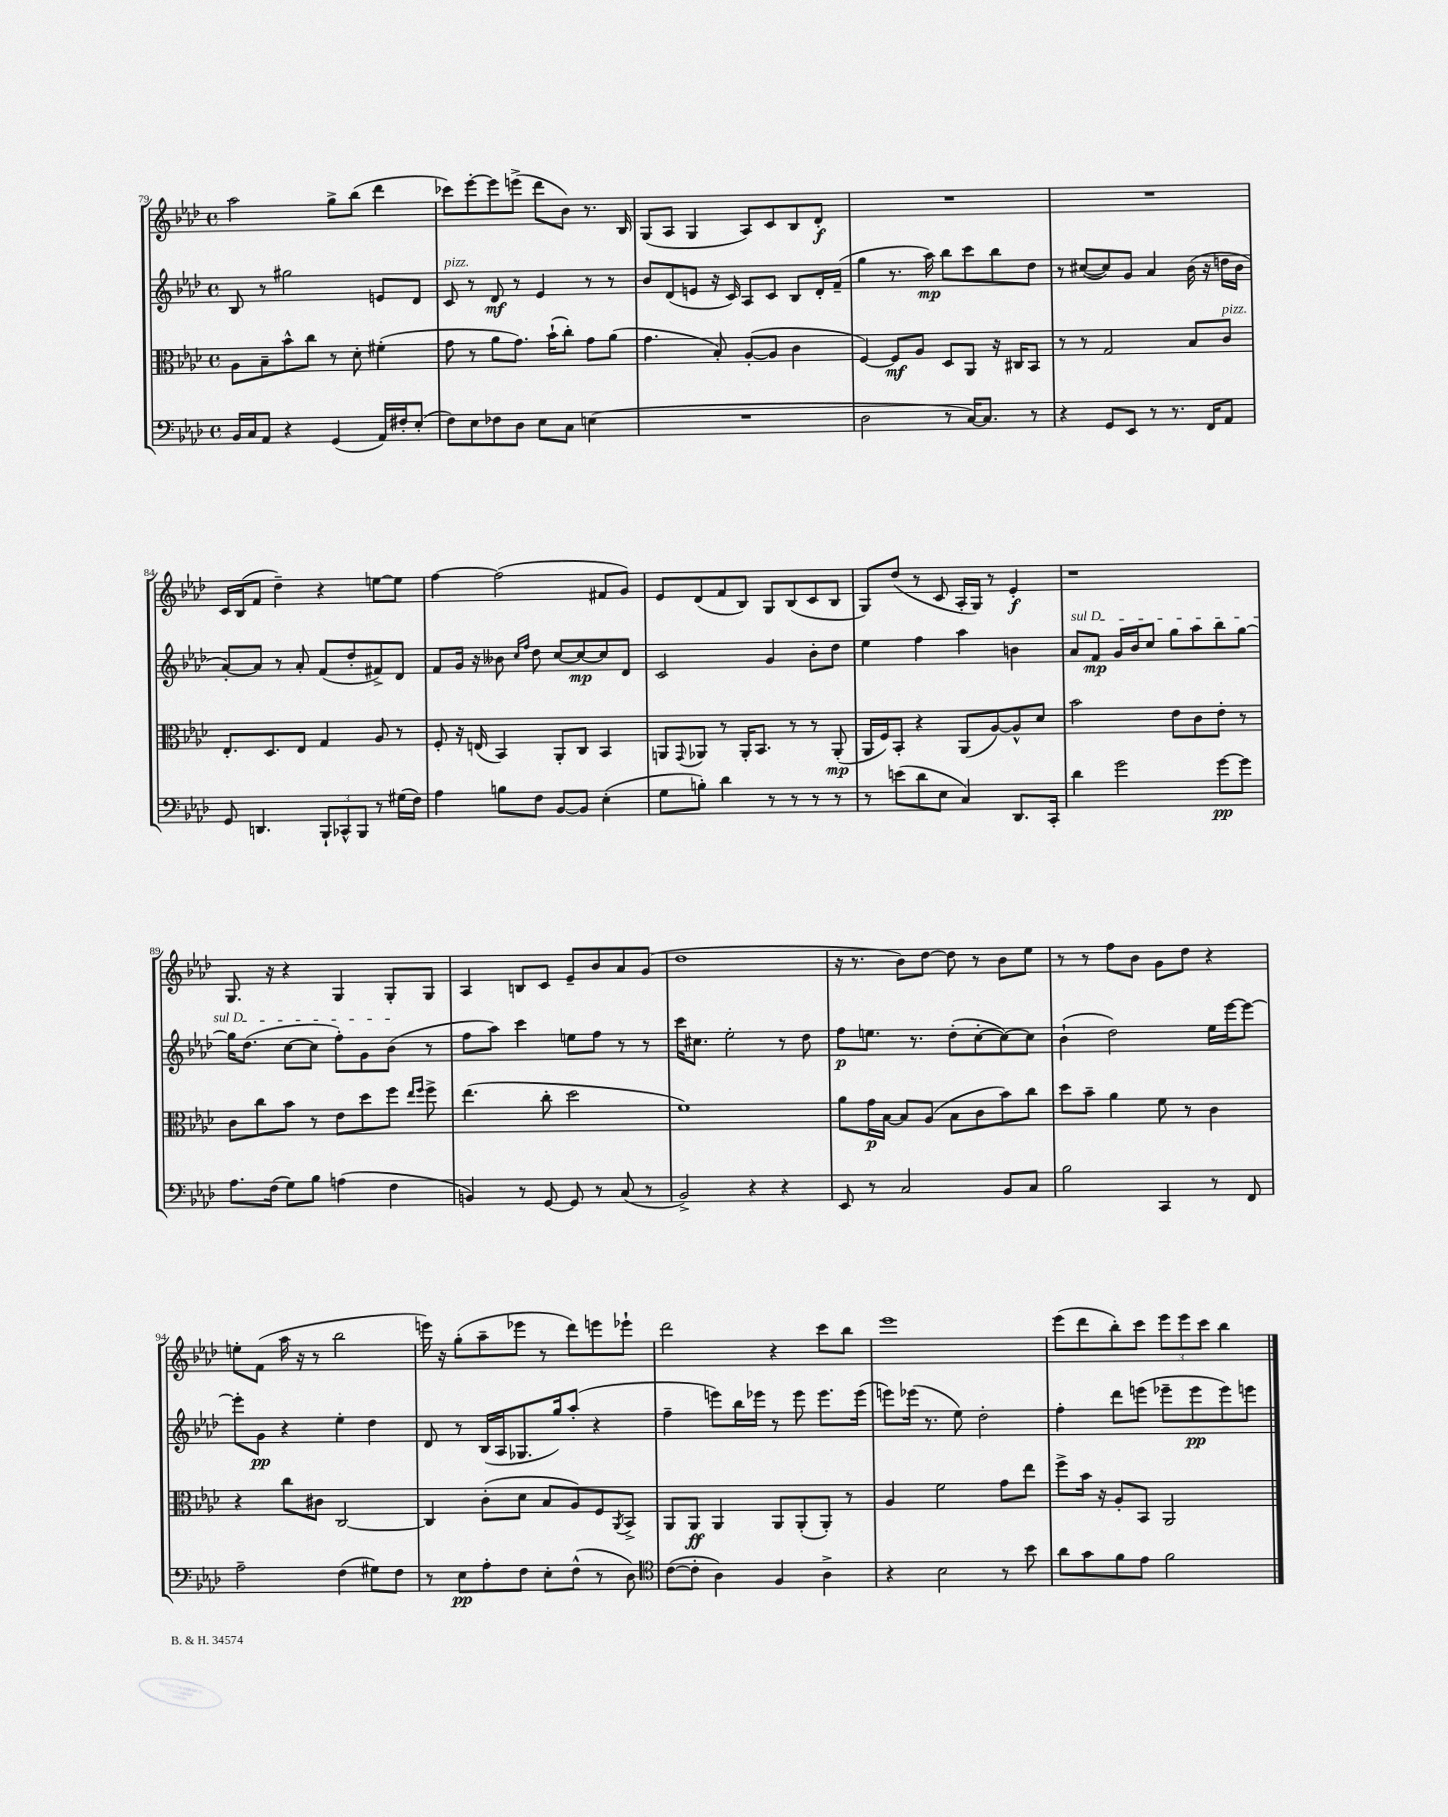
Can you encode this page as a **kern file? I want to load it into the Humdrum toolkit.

**kern	**kern	**kern	**kern
*staff4	*staff3	*staff2	*staff1
*clefF4	*clefC3	*clefG2	*clefG2
*k[b-e-a-d-]	*k[b-e-a-d-]	*k[b-e-a-d-]	*k[b-e-a-d-]
*M4/4	*M4/4	*M4/4	*M4/4
*met(c)	*met(c)	*met(c)	*met(c)
16BB-	8A-	8B-	2aa-
16C	.	.	.
8AA-	8B-~	8r	.
4r	8b-^^	2gg#	.
.	8cc	.	.
(4GG	8r	.	8gg^
.	8d-'	.	(8bb-
16AA-)	(4f#'	8e	4ddd-
16F#'	.	.	.
(8E-'	.	8d-	.
=	=	=	=
8F)	8g	8c	8ccc-)
8E-	8r	8r	[8eee-'
8F-	8a-	8d-	8eee-]
8D-	8.g)	8r	(8eee^
8E-	.	4e-	8ddd-
.	(16b-`	.	.
8C	8cc')	.	8b-)
(4E	8g	8r	8.r
.	(8a-	8r	.
.	.	.	16B-
=	=	=	=
1r	4.g	8b-	(8G
.	.	(8d-	8A-
.	.	8e	4G
.	8B-')	16r	.
.	.	16c)	.
.	([8A-'	8A-	8A-)
.	8A-]	8c	8c
.	4c	8B-	8B-
.	.	16d-'	8d-'
.	.	(16f~	.
=	=	=	=
2D-	[4F)	4gg	1r
.	8F]	8.r	.
.	8A-	.	.
.	.	16aa-)	.
8r	8D-	8bb-	.
[16C)	8AA-	8ccc	.
8.C]	.	.	.
.	16r	8bb-	.
.	16C#	.	.
8r	8BB-	8dd-	.
=	=	=	=
4r	8r	8r	1r
.	8r	([8cc#	.
8GG	2G	8cc#])	.
8EE-	.	8g	.
8r	.	4a-	.
8.r	.	.	.
.	8B-	(16b-	.
16FF	.	16r	.
8AA-	8c	16dd	.
.	.	16b-	.
=	=	=	=
8GG	8.E-'	[8a-')	16c
.	.	.	(16B-
4.DD	.	8a-]	8f
.	8.D-	.	.
.	.	8r	4dd-~)
.	8E-	8a-'	.
12BBB-`	4G	(8f	4r
12CC-^^	.	.	.
.	.	8dd-'	.
12BBB-	.	.	.
8r	8A-	8f#^)	[8ee
(16G#	8r	8d-	8ee]
16F)	.	.	.
=	=	=	=
4A-	8F'	8f	[4ff
.	16r	16g	.
.	(16E	16r	.
8B	4BB-)	8b--	(2ff]
.	.	16qqcc	.
.	.	16qqff	.
8F	.	8dd-	.
[8BB-	8AA-'	[8cc	.
8BB-]	8C	8cc_	.
(4E-'	4BB-	8cc]	8f#
.	.	8d-	8g)
=	=	=	=
8G	8AA	2c	8e-
.	8qqGG	.	.
8B')	8AA-	.	(8d-
4d-	8r	.	8f
.	16AA-'	.	8B-)
.	8.BB-	.	.
8r	.	4g	8G
8r	8r	.	(8B-
8r	8r	8b-'	8c
8r	(8AA-'	8dd-	8B-
=	=	=	=
8r	16AA-	4ee-	8G)
.	16F)	.	.
(8e	8BB-'	.	(8dd-
8d-	4r	4ff	8r
8E-	.	.	8c
4C)	(8AA-	4aa-	16A-'
.	.	.	16G)
.	[8A-)	.	8r
8.DD-	8A-^^]	4b	4e-'
.	8d-	.	.
16CC'	.	.	.
=	=	=	=
4d-	2b-	8a-	1r
.	.	8f	.
2g	.	16g	.
.	.	16b-	.
.	.	8cc	.
.	8e-	8gg	.
.	8c	8aa-	.
[8g	8e-'	8bb-	.
8g]	8r	[8gg	.
=	=	=	=
8.A-	8c	16gg]	8.G
.	.	(8.dd-	.
.	8cc	.	.
(16F	.	.	16r
8G)	8b-	[8cc	4r
8B-	8r	8cc]	.
(4A	8e-	8ff')	4G
.	8dd-	8g	.
4F	8ff	(8b-	8G'
.	16qqee-	.	.
.	16qqff	.	.
.	8ff^	8r	8G
=	=	=	=
4BB)	(4.ee-	8ff	4A-
.	.	8aa-)	.
8r	.	4ccc	8B
[8GG	8cc'	.	8c
8GG]	2dd-	8ee	8e-~
8r	.	8ff	8b-
(8C	.	8r	8a-
8r	.	8r	(8g
=	=	=	=
2BB-^)	1f)	16ccc	1dd-
.	.	8.cc#	.
.	.	2ee-'	.
4r	.	.	.
4r	.	8r	.
.	.	8dd-	.
=	=	=	=
8EE-	8a-	8ff	16r
.	.	.	8.r
8r	16g	8.ee	.
.	[16B-	.	.
2C	8B-]	.	8b-)
.	.	8.r	.
.	(8A-	.	[8dd-
.	8B-	(8dd-'	8dd-]
.	8c	[8cc'	8r
8BB-	8b-)	8cc_)	8b-
8C	8cc	8cc]	8ee-
=	=	=	=
2B-	8dd-	(4b-`	8r
.	8b-~	.	8r
.	4a-	2dd-)	8ff
.	.	.	8b-
4CC	8f	.	8g
.	8r	.	8dd-
8r	4c	16ee-	4r
.	.	[16eee-	.
8FF	.	8eee-_	.
=	=	=	=
2A-~	4r	8eee-']	8ee'
.	.	8g	(8f
.	8cc	4r	16aa-
.	.	.	16r
.	8c#	.	8r
(4F	[2C	4ee-'	2bb-
8G#)	.	4dd-	.
8F	.	.	.
=	=	=	=
8r	4C]	8d-	16eee)
.	.	.	16r
8E-	.	8r	(8gg'
8A-'	(8c'	(16B-	8aa-~
.	.	16A-	.
8F	8d-	8.G-	8eee-
8E-'	8B-	.	8r
.	.	16gg)	.
(8F^^	8A-)	(8aa-'	8ddd-)
8r	8F	4r	8eee
.	8qAA-	.	.
8D-)	8BB-^	.	8eee-`
=	=	=	=
*clefC4	*	*	*
([8c	8AA-	4ff~	2ddd-
8c']	8AA-	.	.
4A-)	4AA-	8eee)	.
.	.	16bb-	.
.	.	16eee-	.
4F	8AA-	8r	4r
.	(8AA-'	8eee-	.
4A-^	8AA-')	8.eee-	8ccc
.	8r	.	8bb-
.	.	(16eee-	.
=	=	=	=
4r	4A-	8eee)	1eee-
.	.	(16eee-	.
.	.	8.r	.
2B-	2f	.	.
.	.	8ee-)	.
.	.	2dd-'	.
8r	8g	.	.
8b-	8ee-	.	.
=	=	=	=
8a-	8ff^	4ff'	(8eee-
8g	16b-	.	8ddd-
.	16r	.	.
8f	8A-'	8ddd-	8bb-')
8e-	8BB-	(8eee	8ccc
2f	2AA-	8eee-~	12eee-
.	.	.	12eee-
.	.	8eee-	.
.	.	.	12ccc
.	.	8eee-)	4bb-
.	.	8eee	.
==	==	==	==
*-	*-	*-	*-
